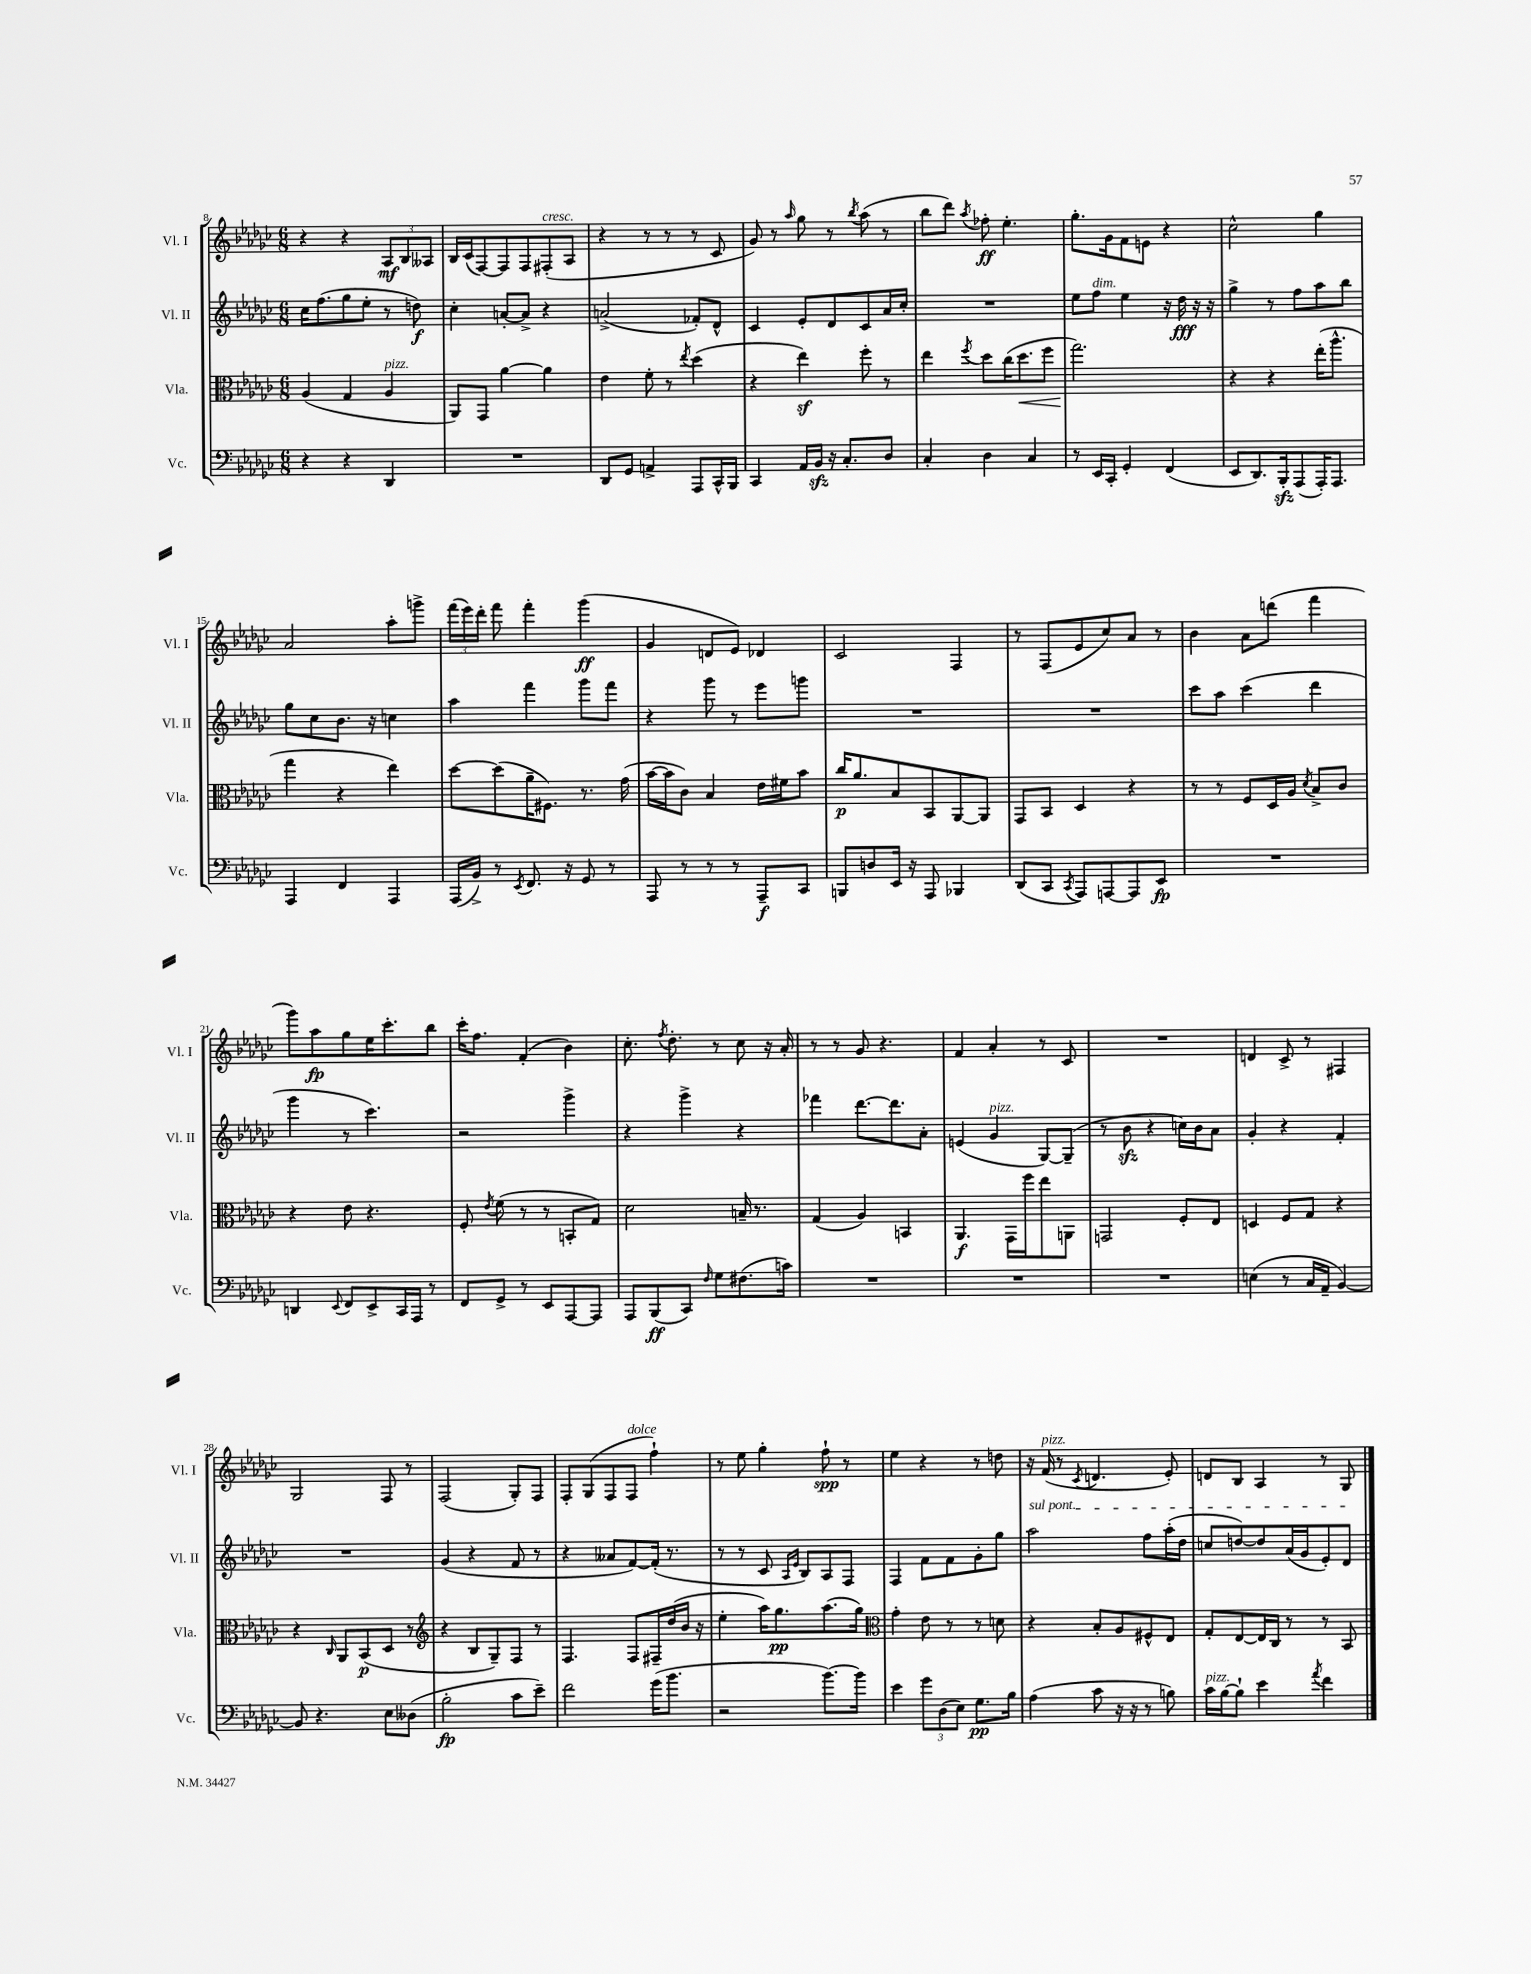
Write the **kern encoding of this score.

**kern	**kern	**kern	**kern
*staff4	*staff3	*staff2	*staff1
*clefF4	*clefC3	*clefG2	*clefG2
*k[b-e-a-d-g-c-]	*k[b-e-a-d-g-c-]	*k[b-e-a-d-g-c-]	*k[b-e-a-d-g-c-]
*M6/8	*M6/8	*M6/8	*M6/8
4r	(4A-/	16cc-\LK	4r
.	.	(8.ff\	.
4r	4G-/	8gg-\	4r
.	.	8ee-'\J	.
4DD-/	4A-/	8r	12A-/L
.	.	.	12B-/
.	.	8dd\)	.
.	.	.	12A--/J
=	=	=	=
2.r	8AA-/L)	4cc-'\	16B-/LL
.	.	.	(16c-/J
.	8GG-/J	.	[8F/)
.	[4a-\	[8a'/L	8F/]
.	.	8a^/]J	8F/
.	4a-\]	4r	(8F#'/
.	.	.	8A-/J
=	=	=	=
8DD-/L	4e-\	(2a^/	4r
8GG-/J	.	.	.
4AA^/	8f'\	.	8r
.	8r	.	8r
.	8qee-/	.	.
8AAA-/L	(4dd-\	8f-'/L)	8r
16CC-^^/L	.	8d-^^/J	8c-/
16BBB-/JJ	.	.	.
=	=	=	=
4CC-/	4r	4c-/	8g-/)
.	.	.	8r
.	.	.	16qqaa-/
16AA-/LL	4ee-\)	8e-'/L	8gg-\
16BB-/JJ	.	.	.
16r	.	8d-/	8r
8.C-'/L	.	.	.
.	.	.	8qbb-/
.	8ff'\	8c-/	(8aa-\
8D-/J	8r	16a-/L	8r
.	.	16cc-'/JJ	.
=	=	=	=
4C-'/	4ee-\	2.r	8bb-\L
.	.	.	8ddd-\J)
.	8qff/	.	8qaa-/
4D-\	8dd-\L	.	8ff-'\
.	(16cc-\K	.	4.ee-'\
.	8.dd-\	.	.
4C-/	.	.	.
.	8ff\J	.	.
=	=	=	=
8r	2.gg-\)	8ee-\L	8.gg-'\L
16EE-/LL	.	8ff\J	.
16CC-'/JJ	.	.	16g-\k
4GG-'/	.	4ee-\	8f\
.	.	.	8e\J
(4FF/	.	16r	4r
.	.	16dd-\	.
.	.	16r	.
.	.	16r	.
=	=	=	=
8EE-/L	4r	4gg-^\	2cc-^^\
8.DD-/)	.	.	.
.	4r	8r	.
16BBB-'/k	.	.	.
(8AAA-/	.	8ff\L	.
16AAA-'/K)	(16ee-'\LK	8aa-\	4gg-\
8.AAA-/J	8.aa-^^\J	.	.
.	.	8bb-\J	.
=	=	=	=
4AAA-/	4gg-\	8gg-\L	2a-/
.	.	8cc-\	.
4FF/	4r	8.b-\J	.
.	.	16r	.
4AAA-/	4ee-\)	4cc\	8aa-'\L
.	.	.	8ggg^\J
=	=	=	=
(16AAA-/LL	[8dd-\L	4aa-\	(24fff\LL
.	.	.	24eee-\)
16BB-^/JJ)	.	.	.
.	.	.	24ddd-'\JJ
8r	(8dd-\]	.	8fff\
8qEE-/	.	.	.
8.FF/	16a-~\K	4fff\	4fff'\
.	8.F#\J)	.	.
16r	.	.	.
8GG-/	8.r	8ggg-\L	(4ggg-\
8r	.	8fff\J	.
.	(16g-\	.	.
=	=	=	=
8AAA-/	[16b-\LL	4r	4g-/
.	16b-\]J	.	.
8r	8c-\J)	.	.
8r	4B-/	8ggg-\	8d/L
8r	.	8r	8e-/J)
8AAA-~/L	16e-\LL	8eee-\L	4d-/
.	16f#\J	.	.
8CC-/J	8b-\J	8ggg\J	.
=	=	=	=
8BBB/L	16cc-/LK	2.r	2c-/
.	8.a-/	.	.
8D/	.	.	.
16EE-/Jk	8B-/	.	.
16r	.	.	.
8AAA-/	8BB-/	.	.
4BBB-/	[8AA-/	.	4F/
.	8AA-/]J	.	.
=	=	=	=
(8DD-/L	8GG-/L	2.r	8r
8CC-/J	8BB-/J	.	(8F/L
8qCC-/	.	.	.
8AAA-/L)	4D-/	.	8e-/
[8AAA/	.	.	8cc-/)
8AAA/]	4r	.	8a-/J
8EE-/J	.	.	8r
=	=	=	=
2.r	8r	8ccc-\L	4b-\
.	8r	8aa-\J	.
.	8F/L	(4ccc-\	8a-\L
.	16D-/L	.	(8ddd\J
.	16A-/JJ	.	.
.	8qd-/	.	.
.	8B-^/L	4ddd-\	4fff\
.	8c-/J	.	.
=	=	=	=
4DD/	4r	4ggg-\	8ggg-\L)
.	.	.	8aa-\
8qqEE-/	.	.	.
8FF/L	8e-\	8r	8gg-\
8EE-^/	4.r	4.ccc-\)	16ee-\K
.	.	.	8.ccc-'\
16CC-/L	.	.	.
16AAA-/JJ	.	.	.
8r	.	.	8bb-\J
=	=	=	=
8FF/L	8F'/	2r	16ccc-'\LK
.	.	.	8.ff\J
.	8qe-/	.	.
8GG-^/J	(8f\	.	.
8r	8r	.	(4f'/
8EE-/L	8r	.	.
[8AAA-/	8BB'/L	4ggg-^\	4b-\)
8AAA-/]J	8G-/J)	.	.
=	=	=	=
8AAA-/L	2d-\	4r	8.cc-'\
(8BBB-/	.	.	.
.	.	.	8qff/
.	.	.	8.dd-'\
8CC-/J)	.	4ggg-^\	.
16qqF/	.	.	.
8G-\L	.	.	8r
(8.F#\	16B~/	4r	8cc-\
.	8.r	.	.
.	.	.	16r
16c\Jk)	.	.	16a-'/
=	=	=	=
2.r	(4G-/	4fff-\	8r
.	.	.	8r
.	4A-/)	[8.ddd-\L	8g-/
.	.	.	4.r
.	.	8.ddd-\]	.
.	4BB/	.	.
.	.	8a-'\J	.
=	=	=	=
2.r	4.AA-/	(4e/	4f/
.	.	4g-/	4a-'/
.	16GG-\LL	.	.
.	16ff\J	.	.
.	8ee-\	[8G-/L)	8r
.	8AA\J	(8G-~/]J	8c-/
=	=	=	=
2.r	2GG/	8r	2.r
.	.	8b-\	.
.	.	4r	.
.	8F'/L	16cc\LL)	.
.	.	16b-\J	.
.	8E-/J	8a-\J	.
=	=	=	=
(4E\	4D/	4g-'/	4d/
8r	8F/L	4r	8c-^/
16C-/LL	8G-/J	.	8r
16AA-~/JJ	.	.	.
[4BB-/)	4r	4f'/	4F#/
=	=	=	=
8BB-/]	4r	2.r	2G-/
4.r	.	.	.
.	16qqC-/	.	.
.	8AA-/L	.	.
.	(8BB-/	.	.
8E-\L	8D-/J	.	8F/
(8D--\J	8r	.	8r
=	=	=	=
*	*clefG2	*	*
2B-'\	4r	(4g-/	(2F/
.	8B-/L	4r	.
.	8G-~/)	.	.
8c-\L	8F/J	8f/	8G-'/L)
8e-~\J)	8r	8r	8F/J
=	=	=	=
2f\	4.F/	4r	8F'/L
.	.	.	(8G-/
.	.	8a--/L	8F/
.	8F/L	[8f/)	8F/J
(16g-\LK	16F#~/L	(16f'/]Jk	4ff`\)
8.b-\J	(16dd-/	8.r	.
.	16b-/JJ	.	.
.	16r	.	.
=	=	=	=
2r	4ee-'\	8r	8r
.	.	8r	8ee-\
.	16aa-\LK)	8c-/	4gg-'\
.	8.gg-\	.	.
.	.	16qqA-/LL	.
.	.	16qqe-/JJ	.
.	.	8B-/L)	.
[8.b-\L)	(8.aa-\	8A-/	8ff`\
.	.	8F/J	8r
16b-\]Jk	16gg-\Jk)	.	.
=	=	=	=
*	*clefC3	*	*
4e-\	4g-'\	4F/	4ee-\
12g-\L	8e-\	8f\L	4r
(12D-\	.	.	.
.	8r	8f\	.
12E-\J)	.	.	.
8.G-\L	8r	8g-'\	8r
.	8d\	8gg-\J	8dd\
16B-\Jk	.	.	.
=	=	=	=
(4A-\	4r	2aa-\	16r
.	.	.	(16f/
.	.	.	8r
.	.	.	8qc-/
8c-\	8B-'/L	.	4.d/
16r	8A-/	.	.
16r	.	.	.
8r	8F#^^/	8ff\L	.
8B\)	8E-/J	(16aa-'\L	8e-'/)
.	.	16dd-\JJ	.
=	=	=	=
16c-\LL	8G-'/L	8cc/L	8d/L
[16B-\J	.	.	.
8B-`\]J	[8E-/	[8dd/)	8B-/J
4e-\	16E-/]L	8dd/]	4A-/
.	16C-/JJ	.	.
.	8r	(16a-/L	.
.	.	16g-/J	.
8qa-/	.	.	.
4f\	8r	8e-'/)	8r
.	8BB-/	8d-/J	8G-/
==	==	==	==
*-	*-	*-	*-
